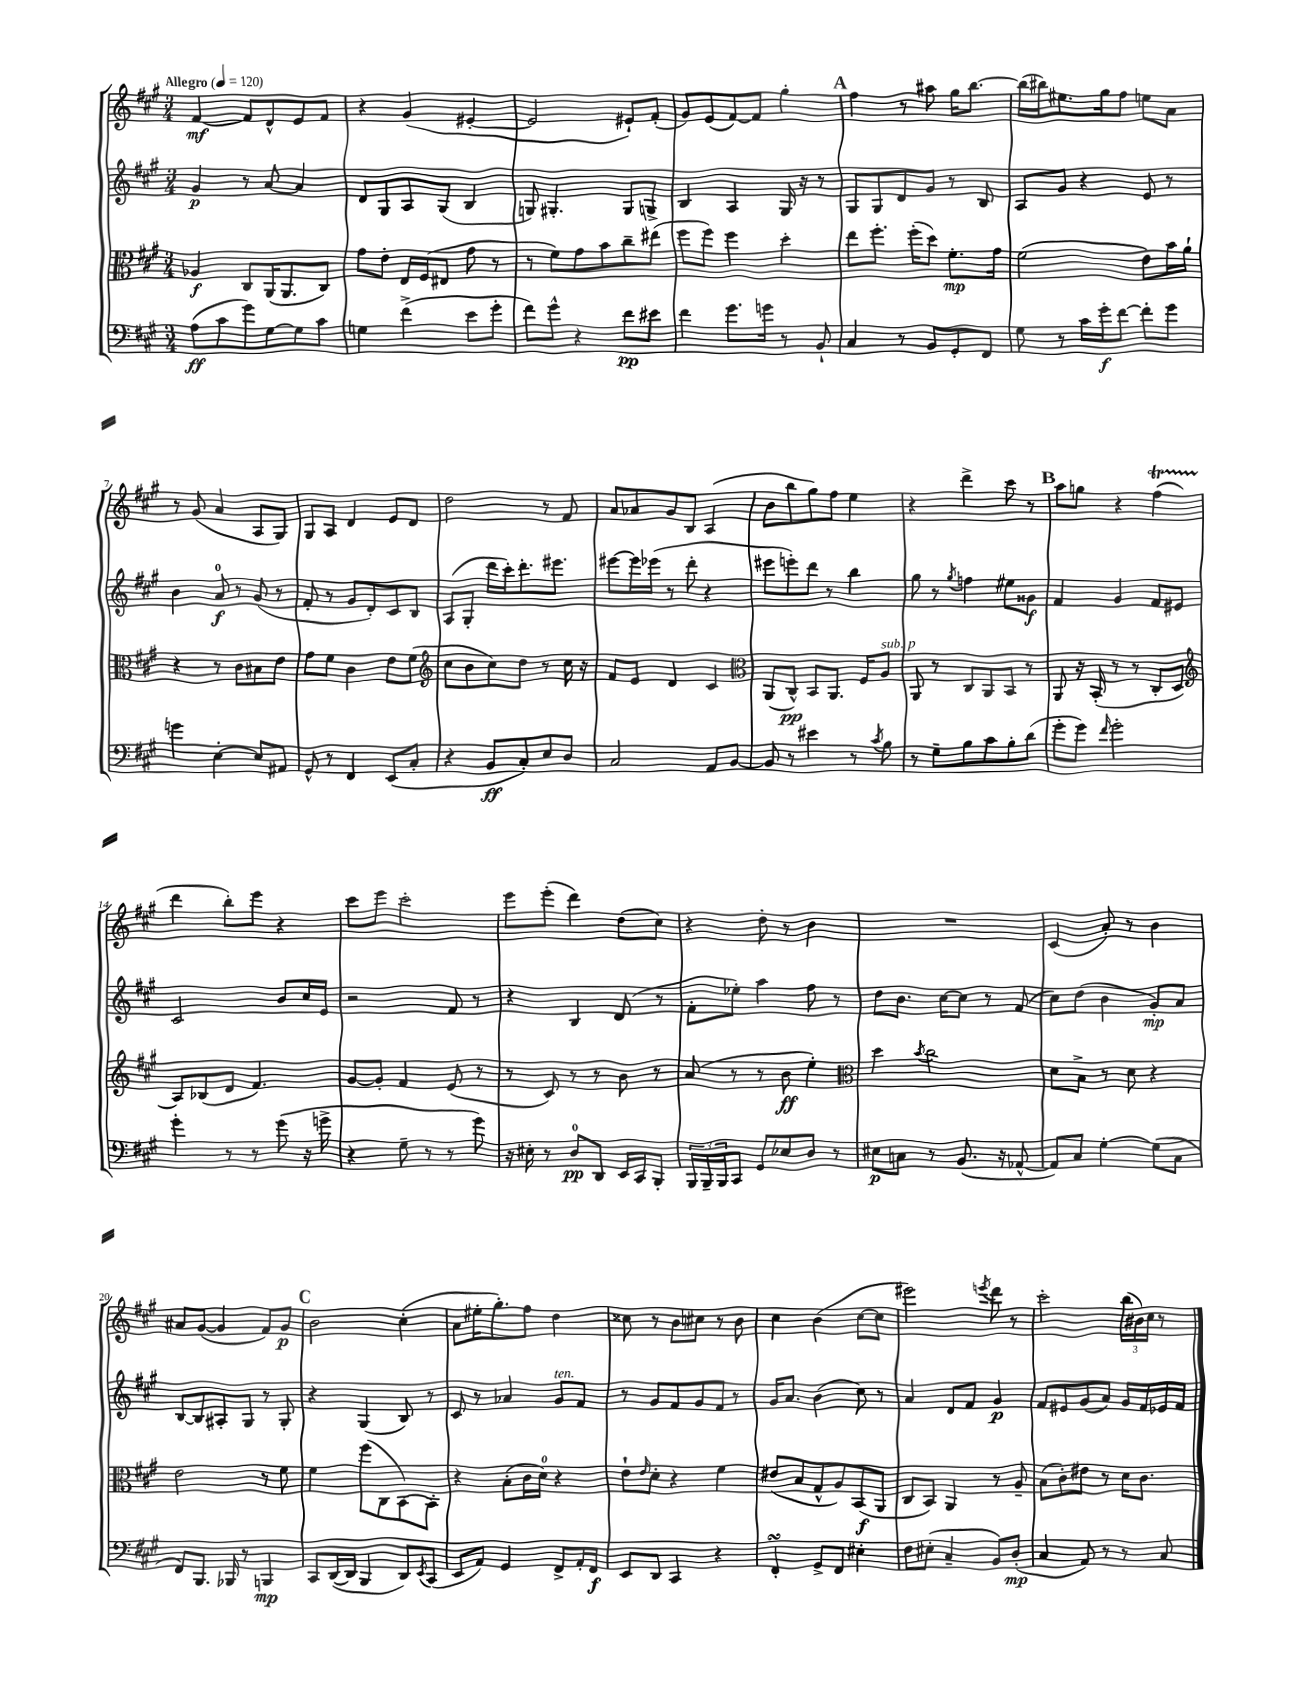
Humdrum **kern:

**kern	**dynam	**kern	**dynam	**kern	**dynam	**kern	**dynam
*part4	*part4	*part3	*part3	*part2	*part2	*part1	*part1
*staff4	*staff4	*staff3	*staff3	*staff2	*staff2	*staff1	*staff1
*clefF4	*	*clefC3	*	*clefG2	*	*clefG2	*
*k[f#c#g#]	*	*k[f#c#g#]	*	*k[f#c#g#]	*	*k[f#c#g#]	*
*M3/4	*	*M3/4	*	*M3/4	*	*M3/4	*
*MM120	*	*MM120	*	*MM120	*	*MM120	*
=1	=1	=1	=1	=1	=1	=1	=1
!	!	!	!	!	!	!LO:TX:a:B:t=Allegro	!
(8A\L	ff	4A-X/	f	4g#/	p	[4f#/	mf
8c#\	.	.	.	.	.	.	.
8g#\)	.	8C#/L	.	8r	.	8f#/L]	.
[8G#\	.	(16AA/K	.	[8a/	.	8d^^/	.
.	.	8.AA/	.	.	.	.	.
8G#\]	.	.	.	4a/]	.	8e/	.
8c#\J	.	8C#/J)	.	.	.	8f#/J	.
=2	=2	=2	=2	=2	=2	=2	=2
4Gn\	.	8g#\L	.	8d/L	.	4r	.
.	.	8e'\J	.	8G#/	.	.	.
(4f#^\	.	16E/LL	.	8A/	.	(4g#/	.
.	.	(16F#/J	.	.	.	.	.
.	.	8E#X/J	.	(8G#/J	.	.	.
8e\L	.	8g#\	.	4B/	.	[4e#X'/	.
8g#'\J	.	8r	.	.	.	.	.
=3	=3	=3	=3	=3	=3	=3	=3
8f#\L)	.	8r	.	8Gn/)	.	2e#/]	.
8g#^^\J	.	8f#\L)	.	4.G#X'/	.	.	.
4r	.	8g#\	.	.	.	.	.
.	.	8b\	.	.	.	.	.
8f#\L	pp	8cc#~\	.	8G#/L	.	8e#X`/L)	.
8e#X\J	.	(8ee#X\J	.	8Gn^/J	.	(8f#'/J	.
=4	=4	=4	=4	=4	=4	=4	=4
4f#\	.	8ff#\L	.	4B/	.	8g#/L)	.
.	.	8ff#\J)	.	.	.	(8e/	.
8.g#\L	.	4ff#\	.	4A/	.	[8f#/)	.
.	.	.	.	.	.	8f#/J]	.
16gn\Jk	.	.	.	.	.	.	.
8r	.	4dd'\	.	16G#/	.	4gg#'\	.
.	.	.	.	16r	.	.	.
8BB`/	.	.	.	8r	.	.	.
!!LO:REH:place=s1:t=A
=5	=5	=5	=5	=5	=5	=5	=5
4C#/	.	8ee\L	.	8G#/L	.	4ff#\	.
.	.	8.ff#'\J	.	8G#/	.	.	.
8r	.	.	.	8d/	.	8r	.
.	.	(16ff#'\KL	.	.	.	.	.
8BB/L	.	8dd\J)	.	8g#/J	.	8aa#X\	.
8GG#'/	.	8.f#'\L	mp	8r	.	16gg#\KL	.
.	.	.	.	.	.	[8.bb\J	.
8FF#/J	.	.	.	8B/	.	.	.
.	.	16g#\Jk	.	.	.	.	.
=6	=6	=6	=6	=6	=6	=6	=6
8G#\	.	(2f#\	.	8A/L	.	(16bb\LL]	.
.	.	.	.	.	.	16bb#X\J)	.
8r	.	.	.	8g#/J	.	8.ee#X\	.
16c#\LL	.	.	.	4r	.	.	.
16g#'\J	f	.	.	.	.	16gg#\k	.
[8f#\J	.	.	.	.	.	8ff#\J	.
8f#'\L]	.	8e\L)	.	8e/	.	8een\L	.
8g#\J	.	16b\L	.	8r	.	8a\J	.
.	.	16a`\JJ	.	.	.	.	.
!!LO:LB:g=z
=7	=7	=7	=7	=7	=7	=7	=7
4gn\	.	4r	.	4b\	.	8r	.
.	.	.	.	.	.	(8g#/	.
[4E'\	.	8r	.	8a/	f	4a/	.
.	.	8c#\L	.	8r	.	.	.
8E/L]	.	8B#X\	.	(8g#/	.	8A/L	.
8AA#X/J	.	8e\J	.	8r	.	8G#/J)	.
=8	=8	=8	=8	=8	=8	=8	=8
8GG#^^/	.	8g#\L	.	8f#'/	.	8G#/L	.
8r	.	8f#\J	.	8r	.	8A/J	.
4FF#/	.	4c#\	.	8g#/L	.	4d/	.
.	.	.	.	8d'/)	.	.	.
(8EE/L	.	8e\L	.	8c#/	.	8e/L	.
8C#'/J	.	(8f#\J	.	8B/J	.	8d/J	.
=9	=9	=9	=9	=9	=9	=9	=9
*	*	*clefG2	*	*	*	*	*
4r	.	8cc#\L	.	(8A/L	.	2dd\	.
.	.	8b\	.	8G#'/J	.	.	.
8BB/L	ff	8cc#\)	.	16ddd\LL	.	.	.
.	.	.	.	16ccc#'\J)	.	.	.
8C#'/)	.	8dd\J	.	8.ddd'\	.	.	.
8E/	.	8r	.	.	.	8r	.
.	.	.	.	8.eee#X\J	.	.	.
8D/J	.	16cc#\	.	.	.	8f#/	.
.	.	16r	.	.	.	.	.
=10	=10	=10	=10	=10	=10	=10	=10
2C#/	.	8f#/L	.	[8eee#X\L	.	8a/L	.
.	.	8e/J	.	16eee#\L]	.	8a-X/	.
.	.	.	.	(16eee-X\JJ	.	.	.
.	.	4d/	.	8r	.	8g#/	.
.	.	.	.	8ddd'\	.	8B/J	.
8AA/L	.	4c#/	.	4r	.	(4A/	.
[8BB/J	.	.	.	.	.	.	.
=11	=11	=11	=11	=11	=11	=11	=11
*	*	*clefC3	*	*	*	*	*
8BB/]	.	(8AA/L	.	8eee#X\L	.	8b\L	.
8r	.	8C#^^/J)	pp	8eeen'\)	.	8bb\	.
4e#X\	.	8BB/L	.	8ddd\J	.	8gg#\)	.
.	.	8.AA/J	.	8r	.	8ff#\J	.
8r	.	.	.	4bb\	.	4ee\	.
.	.	16F#/KL	.	.	.	.	.
8qc#/	.	.	.	.	.	.	.
!	!	!LO:TX:a:i:t=sub. p	!	!	!	!	!
8B\	.	8A/J	.	.	.	.	.
=12	=12	=12	=12	=12	=12	=12	=12
8r	.	8AA/	.	8gg#\	.	4r	.
8G#~\L	.	8r	.	8r	.	.	.
.	.	.	.	8qgg#/	.	.	.
8B\	.	8C#/L	.	4ffn\	.	4ddd^\	.
8c#\	.	8AA/	.	.	.	.	.
8B'\	.	8BB/J	.	8ee#X\L	.	8ccc#\	.
(8d\J	.	8r	.	8g##X\J	f	8r	.
!!LO:REH:place=s1:t=B
=13	=13	=13	=13	=13	=13	=13	=13
8g#'\L	.	8AA/	.	4f#/	.	8aa\L	.
8g#\J)	.	16r	.	.	.	8ggn\J	.
.	.	(16BB'/	.	.	.	.	.
16qqf#/	.	.	.	.	.	.	.
2g#'\	.	8r	.	4g#/	.	4r	.
.	.	8r	.	.	.	.	.
.	.	8C#'/L	.	8f#/L	.	(4ff#T\	.
.	.	8D/J	.	8e#X/J	.	.	.
!!LO:LB:g=z
=14	=14	=14	=14	=14	=14	=14	=14
*	*	*clefG2	*	*	*	*	*
4g#'\	.	8A/L)	.	2c#/	.	4ddd\	.
.	.	(8B-X/	.	.	.	.	.
8r	.	8d/J	.	.	.	8bb'\L)	.
8r	.	4.f#/)	.	.	.	8eee\J	.
(8g#\	.	.	.	8b/L	.	4r	.
16r	.	.	.	16cc#/L	.	.	.
16gn^\	.	.	.	16e/JJ	.	.	.
=15	=15	=15	=15	=15	=15	=15	=15
4r	.	[8g#/L	.	2r	.	8ccc#\L	.
.	.	8g#'/J]	.	.	.	8eee\J	.
8G#~\	.	4f#/	.	.	.	2ccc#'\	.
8r	.	.	.	.	.	.	.
8r	.	(8e/	.	8f#/	.	.	.
8g#\)	.	8r	.	8r	.	.	.
=16	=16	=16	=16	=16	=16	=16	=16
16r	.	8r	.	4r	.	8eee\L	.
16E#X'\	.	.	.	.	.	.	.
8r	.	8c#/)	.	.	.	(8eee'\J	.
8D/L	pp	8r	.	4B/	.	4ddd\)	.
8DD/J	.	8r	.	.	.	.	.
16EE/LL	.	8b\	.	(8d/	.	(8dd\L	.
16CC#/J	.	.	.	.	.	.	.
8BBB'/J	.	8r	.	8r	.	8cc#\J)	.
=17	=17	=17	=17	=17	=17	=17	=17
24BBB/LL	.	(8a/	.	8f#'\L	.	4r	.
24BBB~/	.	.	.	.	.	.	.
24BBB/J	.	.	.	.	.	.	.
8CC#/J	.	8r	.	8ee-X'\J)	.	.	.
8GG#/L	.	8r	.	4aa\	.	8dd'\	.
8E-X/	.	8b\	ff	.	.	8r	.
8D/J	.	4ee'\)	.	8ff#\	.	4b\	.
8r	.	.	.	8r	.	.	.
=18	=18	=18	=18	=18	=18	=18	=18
*	*	*clefC3	*	*	*	*	*
8E#X\L	p	4dd\	.	8dd\L	.	2.r	.
8Cn\J	.	.	.	8.b\J	.	.	.
.	.	8qb/	.	.	.	.	.
8r	.	2cc#\	.	.	.	.	.
.	.	.	.	[16cc#\KL	.	.	.
(8.BB/	.	.	.	8cc#\J]	.	.	.
.	.	.	.	8r	.	.	.
16r	.	.	.	.	.	.	.
[8AA-X^^/	.	.	.	(8f#/	.	.	.
=19	=19	=19	=19	=19	=19	=19	=19
8AA-/L])	.	8d\L	.	8cc#\L)	.	(4c#/	.
8C#/J	.	8B^\J	.	(8dd\J	.	.	.
[4G#'\	.	8r	.	4b\	.	8a'/)	.
.	.	8d\	.	.	.	8r	.
(8G#\L]	.	4r	.	8g#'/L)	mp	4b\	.
8C#\J	.	.	.	8a/J	.	.	.
!!LO:LB:g=z
=20	=20	=20	=20	=20	=20	=20	=20
8FF#/L)	.	2e\	.	[8B/L	.	8a#X/L	.
8.BBB/J	.	.	.	8B/]	.	([8g#/J	.
.	.	.	.	8A#X'/	.	4g#/]	.
16BBB-X/	.	.	.	.	.	.	.
8r	.	.	.	8G#/J	.	.	.
4BBBn/	mp	8r	.	8r	.	8f#/L)	.
.	.	8f#\	.	8G#'/	.	8g#/J	p
!!LO:REH:place=s1:t=C
=21	=21	=21	=21	=21	=21	=21	=21
8CC#/L	.	4f#\	.	4r	.	2b\	.
([16DD/L	.	.	.	.	.	.	.
16DD/JJ]	.	.	.	.	.	.	.
4BBB/	.	(8ff#\L	.	(4G#/	.	.	.
.	.	8C#\	.	.	.	.	.
8DD/L)	.	[8BB\)	.	8B/)	.	(4cc#'\	.
8qEE/	.	.	.	.	.	.	.
(8CC#/J	.	8BB'\J]	.	8r	.	.	.
=22	=22	=22	=22	=22	=22	=22	=22
8EE/L	.	4r	.	8c#/	.	8a\L	.
8AA/J)	.	.	.	8r	.	16ee#X'\K	.
.	.	.	.	.	.	8.gg#'\)	.
4GG#/	.	(8B'\L	.	4a-X/	.	.	.
.	.	16c#\L	.	.	.	8ff#\J	.
.	.	16d\JJ)	.	.	.	.	.
!	!	!	!	!LO:TX:a:i:t=ten.	!	!	!
8FF#^/L	.	4r	.	8g#/L	.	4dd\	.
16AA'/L	.	.	.	8f#/J	.	.	.
16FF#/JJ	f	.	.	.	.	.	.
=23	=23	=23	=23	=23	=23	=23	=23
8EE/L	.	8e`\L	.	8r	.	8cc##X\	.
.	.	16qqe/	.	.	.	.	.
8DD/J	.	8d'\J	.	8g#/L	.	8r	.
4CC#/	.	4r	.	8f#/	.	8b\L	.
.	.	.	.	8g#/	.	8cc#X\J	.
4r	.	4f#\	.	8f#/J	.	8r	.
.	.	.	.	8r	.	8b\	.
=24	=24	=24	=24	=24	=24	=24	=24
4FF#sSSS'/	.	(8e#X/L	.	16g#/KL	.	4cc#\	.
.	.	.	.	8.a/J	.	.	.
.	.	8B/	.	.	.	.	.
8GG#^/L	.	8G#^^/	.	(4b\	.	(4b\	.
8FF#/J	.	8A/)	.	.	.	.	.
4E#X'\	.	(8BB/	f	8cc#\)	.	[8cc#\L	.
.	.	8AA/J	.	8r	.	8cc#\J]	.
=25	=25	=25	=25	=25	=25	=25	=25
8F#\L	.	8C#/L	.	4a/	.	2eee#X\)	.
(8E#X'\J	.	8BB/J)	.	.	.	.	.
4C#~/	.	4AA/	.	8d/L	.	.	.
.	.	.	.	8f#/J	.	.	.
.	.	.	.	.	.	8qeeen/	.
8BB/L)	.	8r	.	4g#/	p	8ddd\	.
(8D'/J	mp	8A~/	.	.	.	8r	.
=26	=26	=26	=26	=26	=26	=26	=26
4C#/	.	(8B\L	.	8f#/L	.	2ccc#'\	.
.	.	8c#'\)	.	8e#X/	.	.	.
8AA/)	.	8e#X\J	.	(8g#/	.	.	.
8r	.	8r	.	8a/J)	.	.	.
8r	.	16d\KL	.	16g#/LL	.	(24bb\LL	.
.	.	.	.	.	.	24b#X\)	.
.	.	8.c#\J	.	16f#/	.	.	.
.	.	.	.	.	.	24cc#\JJ	.
8C#/	.	.	.	16e-X/	.	8r	.
.	.	.	.	16f#/JJ	.	.	.
==	==	==	==	==	==	==	==
*-	*-	*-	*-	*-	*-	*-	*-
